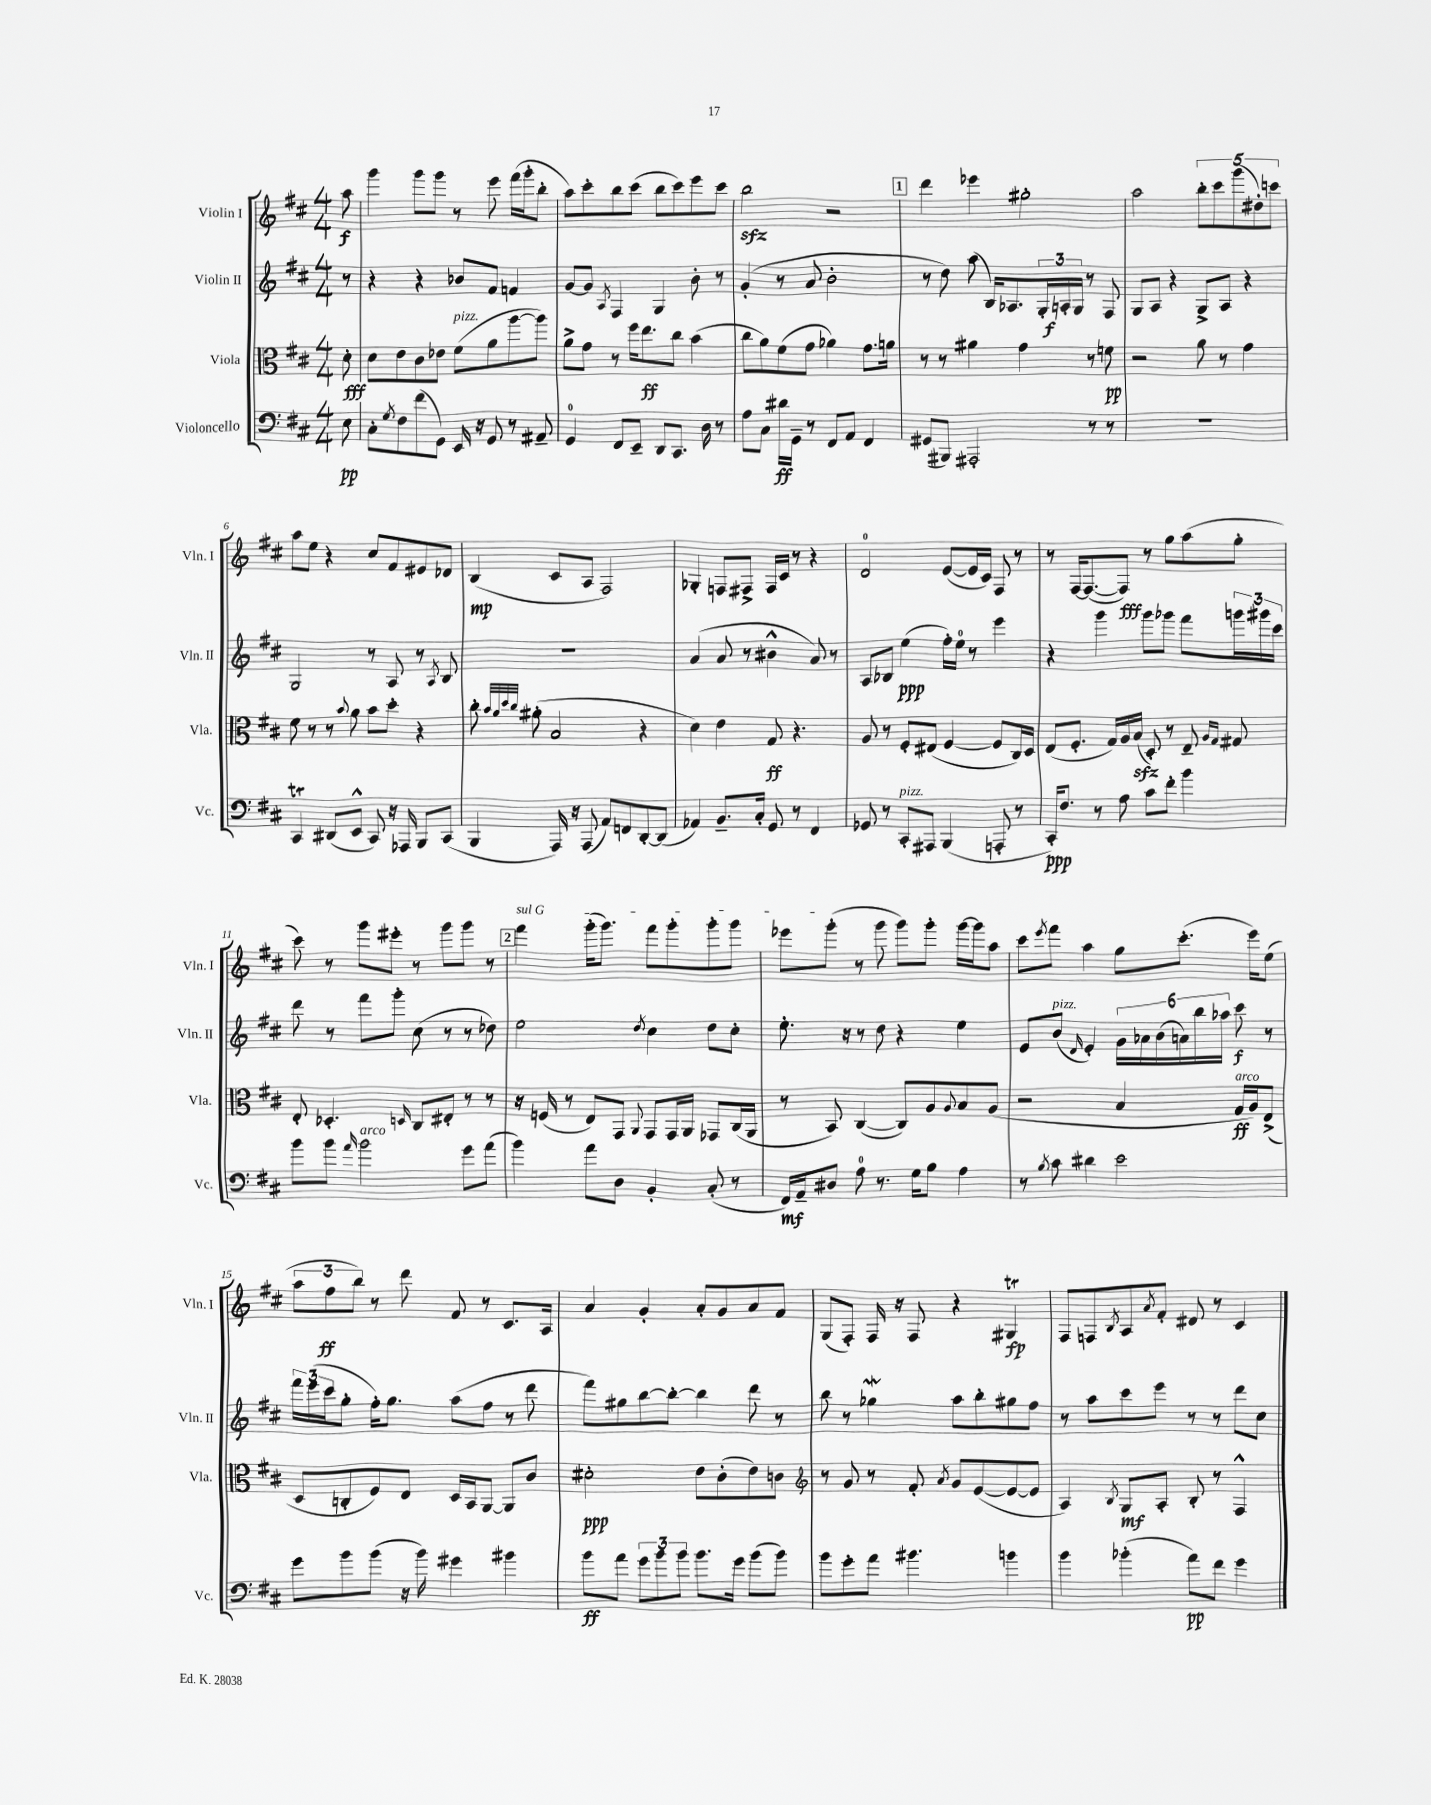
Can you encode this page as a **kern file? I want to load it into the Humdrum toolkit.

**kern	**kern	**kern	**kern
*staff4	*staff3	*staff2	*staff1
*clefF4	*clefC3	*clefG2	*clefG2
*k[f#c#]	*k[f#c#]	*k[f#c#]	*k[f#c#]
*M4/4	*M4/4	*M4/4	*M4/4
8E	8d'	8r	8aa
=	=	=	=
8C#'	8d	4r	4ggg
8qG	.	.	.
8F#	8e	.	.
(8f#	8c#	4r	8ggg
8GG)	8e-	.	8ggg
16EE	(8f#	8b-	8r
16r	.	.	.
8GG	8a	8f#	8eee
8r	[8aa	4f	(16fff#
.	.	.	16ggg'
8AA#~	8aa])	.	8bb'
=	=	=	=
4GG	8a^	[8g	8aa)
.	8g	8g]	8ccc#'
.	.	8qA	.
8FF#	8r	4F#	8bb
8EE~	16ff#	.	(8ccc#
.	8.ee	.	.
8DD	.	4G	8bb
8.CC#	8cc#	.	8ccc#)
.	(4b	8b'	8eee
16D	.	.	.
8r	.	8r	8ccc#
=	=	=	=
8A	8cc#	(4g'	2bb
8C#	8a)	.	.
16d#	(8f#	8r	.
16GG~	.	.	.
8r	8g	8a	.
8FF#	4a-)	2b'	2r
8AA	.	.	.
4FF#	8.g	.	.
.	16a	.	.
=	=	=	=
(8GG#	8r	8r	4ddd
8BBB#)	8r	8dd)	.
2AAA#'	4a#	(8aa	4eee-
.	.	16B)	.
.	.	8.A-	.
.	4g	.	2gg#'
.	.	24G'	.
.	.	24A'	.
.	.	24G	.
8r	8r	8r	.
8r	8f	8F#	.
=	=	=	=
1r	2r	8G	2aa
.	.	8A	.
.	.	4r	.
.	8a	8G^	10bb'
.	.	.	10ccc#
.	8r	8A	.
.	.	.	(10ggg
.	4g	4r	.
.	.	.	10dd#')
.	.	.	10ccc
=	=	=	=
4CC#	8f#	2G	8aa
.	8r	.	8ee
(8DD#	8r	.	4r
.	8qqb	.	.
8EE^^	8a	.	.
8CC#)	8b	8r	8cc#
16r	8dd'	8A	8f#
16AAA-	.	.	.
8BBB	4r	8r	8e#
.	.	8qA	.
(8CC#	.	8B	8d-
=	=	=	=
4BBB	8cc#'	1r	(4B
.	32qqb	.	.
.	32qqa	.	.
.	32qqdd	.	.
.	32qqcc#	.	.
.	(8a#'	.	.
16AAA)	2B	.	8c#
16r	.	.	.
(8AAA	.	.	8A
8AA)	.	.	2F#)
8FF	.	.	.
[8DD'	4r	.	.
(8DD]	.	.	.
=	=	=	=
4AA-)	4d)	(4a	4G-'
8.BB~	4e	8a	8F
.	.	8r	8F#^
16C#'	.	.	.
8GG	8G	4b#^^	16F#
.	.	.	16c#
8r	4.r	.	8r
4FF#	.	8a)	4r
.	.	8r	.
=	=	=	=
8GG-	8A	8A	2d
8r	8r	8B-	.
8CC#'	8F#'	(4ee	.
8AAA#	(8E#	.	.
(4BBB	[4F#	16ff#')	([8e
.	.	16ee	.
.	.	8r	16e]
.	.	.	16c#)
8AAA'	8F#]	4eee	8F#
8r	16C#)	.	8r
.	16D	.	.
=	=	=	=
16CC#')	(8E	4r	8r
8.F#	.	.	.
.	8.F#'	.	[16F#
.	.	.	(8.F#_
8r	.	4ggg	.
.	16G)	.	.
8A	16A	.	8F#])
.	(16B	.	.
8c#	8D')	8ggg	8r
8f#'	8r	8ggg-	8gg
4b	8E~	8fff#	(8aa
.	16qqA	.	.
.	16qqG	.	.
.	8G#	24ggg	8gg'
.	.	24ggg#	.
.	.	24ccc#	.
=	=	=	=
8b	8E'	8ddd	8ccc#)
8b	4.D-'	8r	8r
16qqa	.	.	.
2b	.	8fff#	8ggg
.	.	8ggg'	8eee#'
.	16qqD	.	.
.	8C#	(8cc#	8r
.	8E#'	8r	8ggg
8g	8r	8r	8ggg
(8a	8r	8dd-)	8r
=	=	=	=
4b)	16r	2ee	4fff#
.	(16F	.	.
.	8r	.	.
8a	8E)	.	(16ggg'
.	.	.	8.ggg)
8D	8GG	.	.
.	8qqAA	8qdd	.
4BB'	8GG	4cc#	8fff#
.	16GG	.	8ggg'
.	16AA	.	.
(8C#'	8GG-	8dd	8ggg'
8r	(16C#	8cc#'	8ggg
.	16AA	.	.
=	=	=	=
16FF#)	8r	8.ee'	8eee-
16AA~	.	.	.
8D#	8BB)	.	(8ggg'
.	.	16r	.
8A	([4C#	8r	8r
8.r	.	8dd	8ggg
.	8C#])	4r	8ggg)
16G	.	.	.
8B	8A	.	8ggg'
.	8qqA	.	.
4A	8B	4ee	[16ggg
.	.	.	16ggg]
.	(8A	.	8aa
=	=	=	=
8r	2r	8e	8ccc#
8qB	.	.	8qeee
8c#	.	(8b	8fff#
.	.	16qqd	.
4d#	.	4e')	4aa
2e	4B	24g	8gg
.	.	24a-	.
.	.	(24b	.
.	.	24a)	(8.ccc#'
.	.	24bb	.
.	.	24aa-	.
.	16G	8ccc#	.
.	16A)	.	16eee)
.	(8E^	8r	(8ee
=	=	=	=
8g	8D	24fff#	12aa
.	.	(24eee	.
.	.	24ccc#	12ff#
8b	8C'	8gg'	.
.	.	.	12bb)
(8b	8F#)	16ff#')	8r
.	.	8.gg	.
16r	8E	.	8ddd
16b)	.	.	.
4g#	16D	(8aa	8f#
.	16BB	.	.
.	[8AA	8ff#	8r
4b#	8AA]	8r	8.c#
.	8c#	8ddd	.
.	.	.	16A
=	=	=	=
8b	2d#'	8fff#)	4a
8a	.	8gg#	.
12g	.	[8bb	4g'
12b	.	.	.
.	.	8bb'_	.
12b	.	.	.
8.b	8e	4bb]	8a'
.	(8c#'	.	8g
16g	.	.	.
(8b	8e)	8ddd	8a
8b)	8c	8r	8f#
=	=	=	=
*	*clefG2	*	*
8b	8r	8bb	(8G
8g'	8g	8r	8F#')
8a	8r	4gg-	16F#
.	.	.	16r
4.b#	8f#'	.	8F#
.	8qa	.	.
.	8g	8aa	4r
.	([8e	8bb'	.
4b	8e_	8gg#	4G#
.	8e]	8ff#	.
=	=	=	=
4b	4A)	8r	8F#
.	.	8aa	8F
.	8qB	.	8qB
(4b-'	8G	8ccc#	8A
.	.	.	8qa
.	8A'	8eee	8f#'
8a)	8B'	8r	8d#
8f#	8r	8r	8r
4g	4F#^^	8ddd	4c#
.	.	8cc#	.
==	==	==	==
*-	*-	*-	*-
